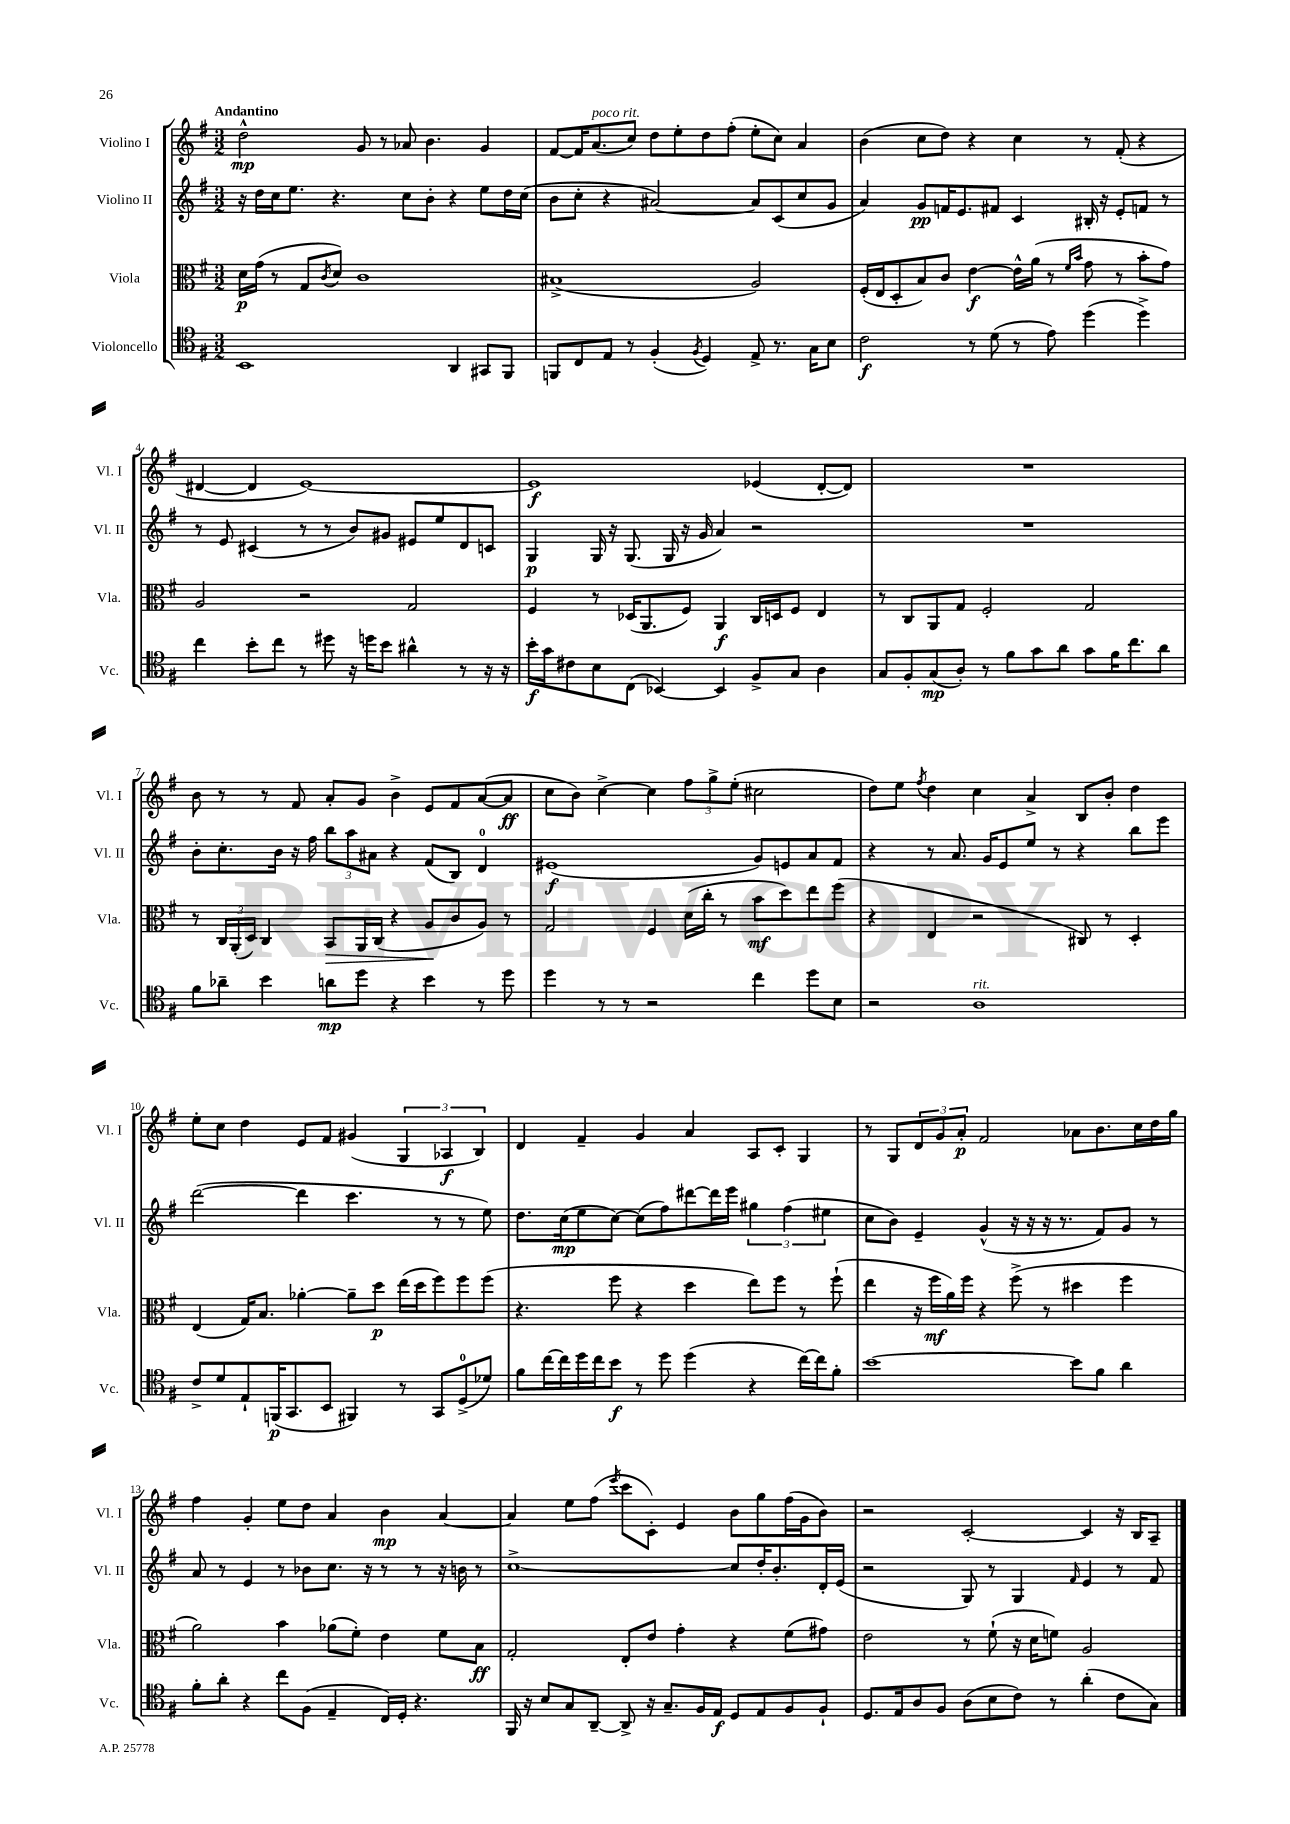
<<
\new StaffGroup <<
\new Staff = "s0" \with { instrumentName = "Violino I" shortInstrumentName = "Vl. I" } {
    \clef treble \key g \major \numericTimeSignature \time 3/2 \tempo "Andantino"
    d''2-^\mp g'8 r8 aes'8 b'4. g'4 |
    fis'8~ fis'16 a'8.^\markup { \italic "poco rit." }( c''8) d''8 e''8-. d''8 fis''8-.( e''8-. c''8) a'4 |
    b'4( c''8 d''8) r4 c''4 r8 fis'8-.( r4 |
    dis'4~ dis'4 e'1~) |
    e'1\f ees'4( d'8~-. d'8) |
    R1. |
    b'8 r8 r8 fis'8 a'8-. g'8 b'4-> e'8 fis'8 a'8~( a'8\ff |
    c''8 b'8) c''4~-> c''4 \tuplet 3/2 { fis''8 g''8-> e''8-.( } cis''2 |
    d''8) e''8 \acciaccatura { fis''8 } d''4 c''4 a'4-> b8 b'8-. d''4 |
    e''8-. c''8 d''4 e'8 fis'8 gis'4( \tuplet 3/2 { g4 aes4\f b4) } |
    d'4 fis'4-- g'4 a'4 a8 c'8-. g4 |
    r8 g8 \tuplet 3/2 { d'8 g'8 a'8-.\p } fis'2 aes'8 b'8. c''16 d''16 g''16 |
    fis''4 g'4-. e''8 d''8 a'4 b'4\mp a'4~ |
    a'4 e''8 fis''8( \acciaccatura { e'''8 } c'''8 c'8-.) e'4 b'8 g''8 fis''16( g'16 b'8) |
    r2 c'2~-. c'4 r16 b16 a8-- \bar "|." |
}
\new Staff = "s1" \with { instrumentName = "Violino II" shortInstrumentName = "Vl. II" } {
    \clef treble \key g \major \numericTimeSignature \time 3/2
    r16 d''16 c''16 e''8. r4. c''8 b'8-. r4 e''8 d''16 c''16( |
    b'8 c''8-. r4 ais'2~) ais'8 c'8( c''8 g'8 |
    a'4) g'8\pp f'16 e'8. fis'8 c'4 bis16-. r16 e'8-. f'8 r8 |
    r8 e'8 cis'4( r8 r8 b'8) gis'8 eis'8 e''8 d'8 c'8 |
    g4\p g16 r16 g8.( g16 r16 g'16 a'4) r2 |
    R1. |
    b'8-. c''8.-. b'16 r16 fis''16 \tuplet 3/2 { b''8 a''8 ais'8 } r4 fis'8( b8) d'4-0 |
    eis'1\f( g'8) e'8 a'8 fis'8 |
    r4 r8 a'8. g'16 e'8 e''8 r8 r4 b''8 e'''8 |
    d'''2~( d'''4 c'''4. r8 r8 e''8) |
    d''8. c''16\mp( e''8 c''8~) c''8( fis''8) dis'''8~ dis'''16 e'''16 \tuplet 3/2 { gis''4 fis''4( eis''4 } |
    c''8 b'8) e'4-- g'4-^( r16 r16 r16 r8. fis'8) g'8 r8 |
    a'8 r8 e'4 r8 bes'8 c''8. r16 r8 r8 r16 b'16 r8 |
    c''1~-> c''8 d''16-. b'8.-. d'16-. e'16( |
    r2 g8) r8 g4 \grace { fis'16 } e'4 r8 fis'8 \bar "|." |
}
\new Staff = "s2" \with { instrumentName = "Viola" shortInstrumentName = "Vla." } {
    \clef alto \key g \major \numericTimeSignature \time 3/2
    d'16\p g'16( r8 g8 \acciaccatura { c'8 } d'8) c'1 |
    bis1->( a2) |
    fis16-.( e16 d8-. b8) c'8 e'4~\f e'16-^ a'16( r8 \grace { fis'16 b'16 } g'8 r8 b'8-. g'8) |
    a2 r2 g2 |
    fis4 r8 des16( a,8. fis8) a,4\f c16 d16 fis8 e4 |
    r8 c8 a,8 g8 fis2-. g2 |
    r8 \tuplet 3/2 { c16 a,16-.( d16) } c4 b,8\> a,16 c16( r4 a8\! c'8 a8) r8 |
    g2 fis4 d'16( c''16-. r8 b'8\mf d''8) e''8 fis''8( |
    r4 e4 r2 cis8) r8 d4-. |
    e4( g16) b8. aes'4~-. aes'8-- d''8\p e''16( d''16 fis''8) fis''8 fis''8( |
    r4. fis''8 r4 d''4 e''8) fis''8 r8 fis''8-!( |
    e''4 r16 fis''16\mf a'16) fis''16 r4 fis''8->( r8 dis''4 fis''4 |
    a'2) b'4 aes'8( fis'8-.) e'4 fis'8 b8\ff |
    g2-. e8-. e'8 g'4-. r4 fis'8( gis'8) |
    e'2 r8 fis'8-!( r16 d'16 f'8) a2 \bar "|." |
}
\new Staff = "s3" \with { instrumentName = "Violoncello" shortInstrumentName = "Vc." } {
    \clef tenor \key g \major \numericTimeSignature \time 3/2
    b,1 a,4 gis,8 fis,8 |
    f,8 c8 e8 r8 fis4-.( \acciaccatura { fis8 } d4) e8-> r8. g16 b8 |
    c'2\f r8 d'8( r8 e'8) d''4( d''4->) |
    c''4 b'8-. c''8 r8 dis''8 r16 d''16 b'8 ais'4-^ r8 r16 r16 |
    b'16-.\f g'16 cis'8 b8 c8( bes,4~) bes,4 fis8-> g8 a4 |
    g8 fis8-. g8\mp( a8-.) r8 fis'8 g'8 a'8 g'8 fis'16 c''8. a'8 |
    fis'8 aes'8-- b'4 a'8\mp d''8 r4 b'4 r8 d''8 |
    d''4 r8 r8 r2 c''4 d''8 b8 |
    r2 a1^\markup { \italic "rit." } |
    c'8-> d'8 e8-! f,16\p( g,8. b,8 fis,4) r8 g,8 d8-0->( des'8) |
    fis'8 c''16~ c''16 d''16 c''16 b'8\f r8 d''8 d''4( r4 c''16~) c''16 fis'8-. |
    b'1~ b'8 fis'8 a'4 |
    fis'8-. a'8-. r4 c''8 fis8( e4-- c16) d16-. r4. |
    fis,16 r16 b8 g8 a,8~-- a,8-> r16 g8.-- fis16 e16\f d8 e8 fis8 fis8-! |
    d8. e16 a8 fis8 a8( b8 c'8) r8 a'4-.( c'8 g8) \bar "|." |
}
>>
>>
